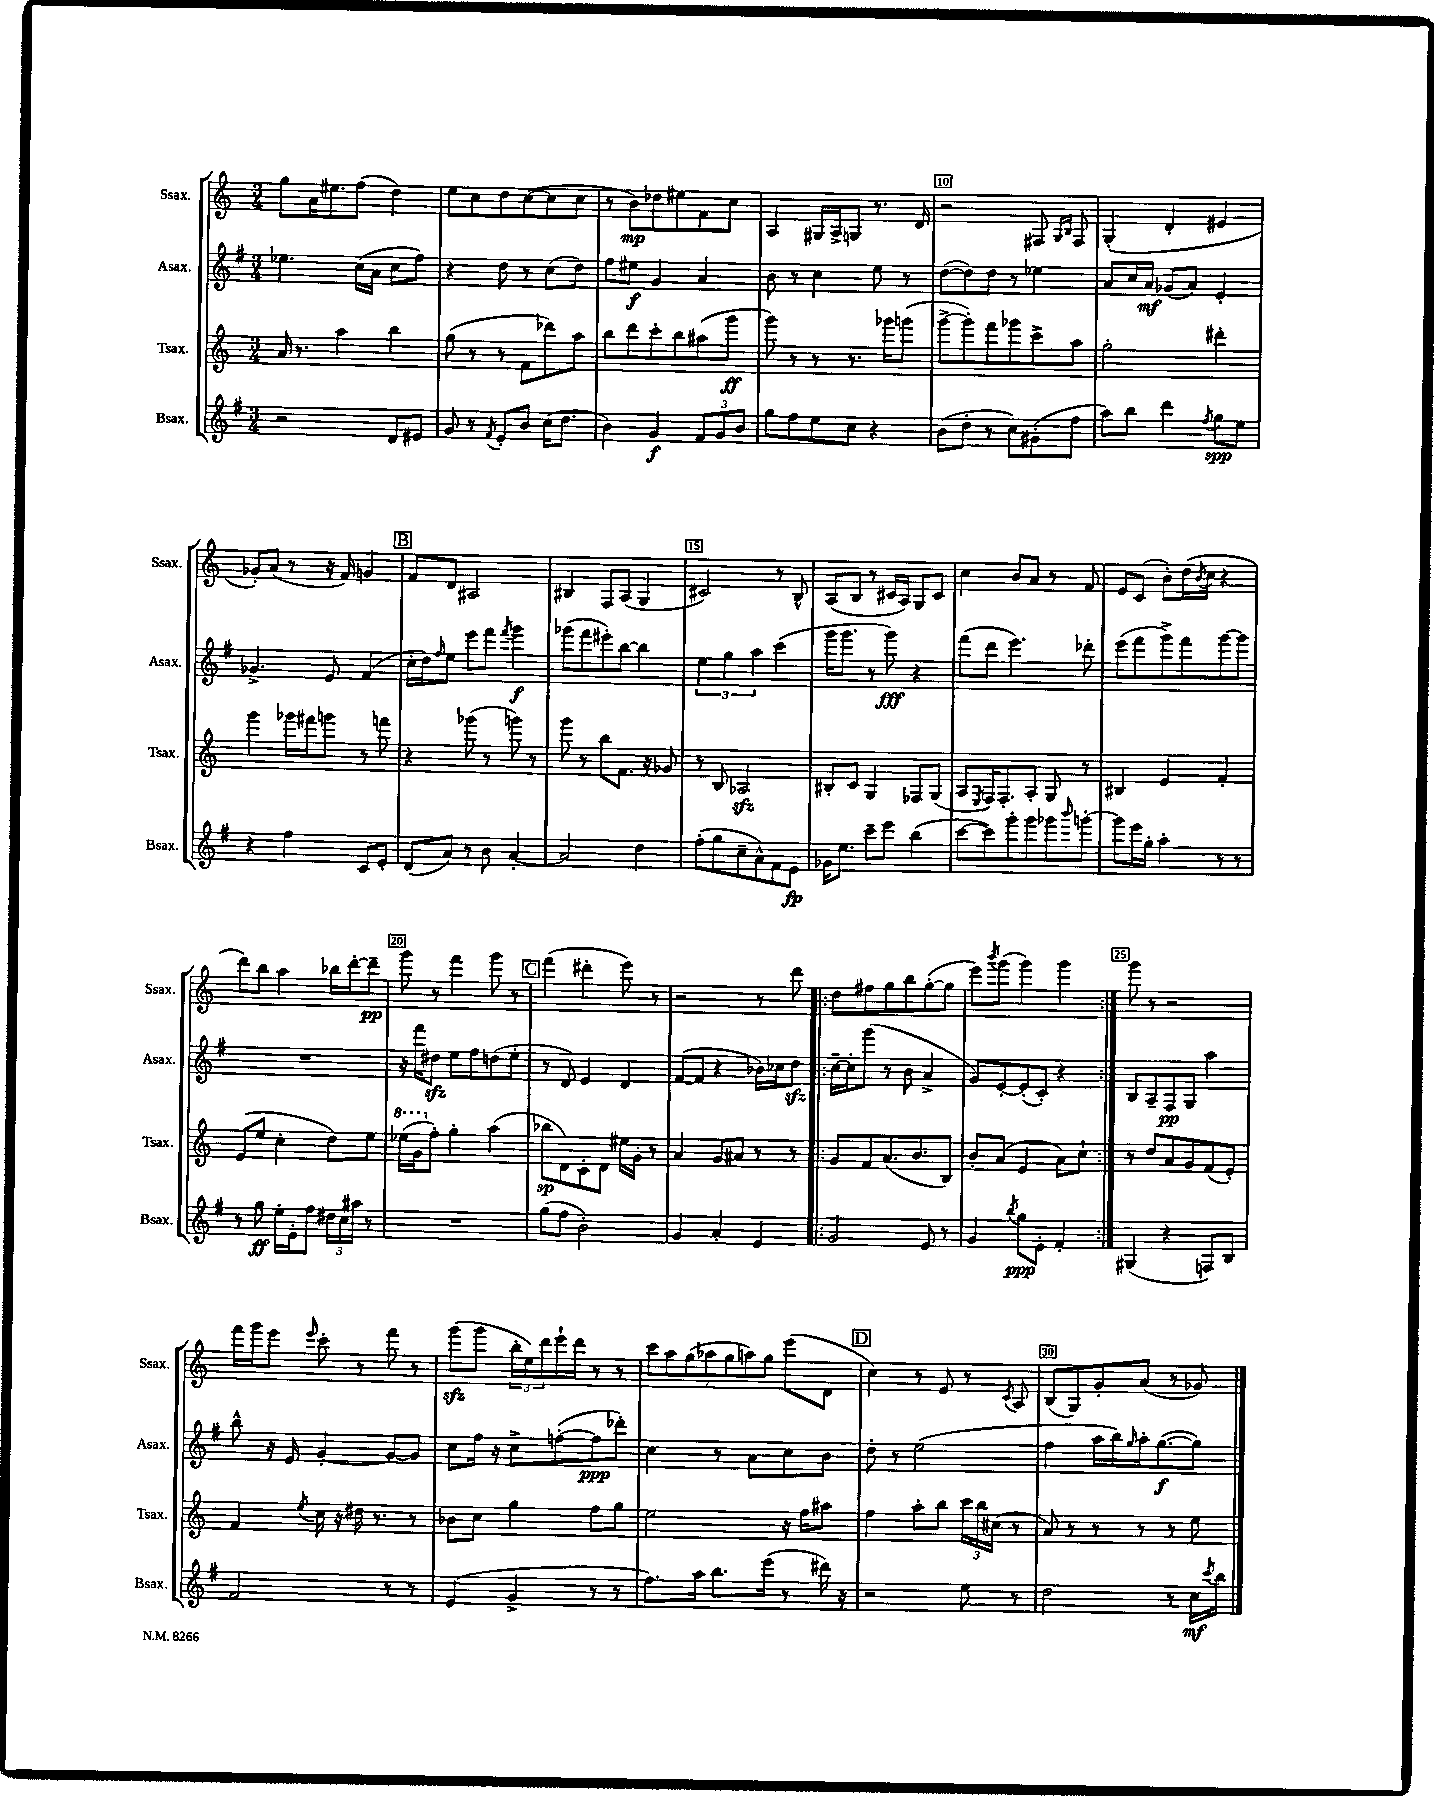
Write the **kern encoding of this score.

**kern	**dynam	**kern	**dynam	**kern	**dynam	**kern	**dynam
*part4	*part4	*part3	*part3	*part2	*part2	*part1	*part1
*staff4	*staff4	*staff3	*staff3	*staff2	*staff2	*staff1	*staff1
*I"Bsax.	*	*I"Tsax.	*	*I"Asax.	*	*I"Ssax.	*
*I'Bsax.	*	*I'Tsax.	*	*I'Asax.	*	*I'Ssax.	*
*clefG2	*	*clefG2	*	*clefG2	*	*clefG2	*
*k[f#]	*	*k[]	*	*k[f#]	*	*k[]	*
*M3/4	*	*M3/4	*	*M3/4	*	*M3/4	*
=6	=6	=6	=6	=6	=6	=6	=6
2r	.	16a/	.	4.ee-X\	.	8gg\L	.
.	.	8.r	.	.	.	.	.
.	.	.	.	.	.	16a\K	.
.	.	.	.	.	.	8.ee#X\	.
.	.	4aa\	.	.	.	.	.
.	.	.	.	(16cc\LL	.	(8ff\J	.
.	.	.	.	16a\JJ	.	.	.
8d/L	.	4bb\	.	8cc\L	.	4dd\)	.
8e#X/J	.	.	.	8ff#\J)	.	.	.
=7	=7	=7	=7	=7	=7	=7	=7
8g/	.	(8gg\	.	4r	.	8ee\L	.
8r	.	8r	.	.	.	8cc\	.
8qf#/	.	.	.	.	.	.	.
8e'/L	.	8r	.	8dd\	.	8dd\	.
8b/J	.	8f\L	.	8r	.	([8cc\	.
(16cc\KL	.	8ddd-X\)	.	(8cc\L	.	8cc\]	.
8.dd\J	.	.	.	.	.	.	.
.	.	8aa\J	.	8dd\J)	.	8cc\J	.
=8	=8	=8	=8	=8	=8	=8	=8
4b\)	.	8bb\L	.	8ff#\L	.	8r	.
.	.	8ddd\	.	8ee#X\J	f	8b\L)	mp
4g/	f	8ccc'\	.	4g/	.	8dd-X\	.
.	.	8bb\	.	.	.	8ee#X\	.
12f#/L	.	(8aa#X\	.	4a/	.	8f\	.
12g/	.	.	.	.	.	.	.
.	.	8ggg\J	ff	.	.	8cc\J	.
12b/J	.	.	.	.	.	.	.
=9	=9	=9	=9	=9	=9	=9	=9
8gg\L	.	8ggg\)	.	8b\	.	4A/	.
8ff#\	.	8r	.	8r	.	.	.
8ee\	.	8r	.	4cc\	.	16G#X/LL	.
.	.	.	.	.	.	16A^/J	.
8cc\J	.	8.r	.	.	.	8Gn/J	.
4r	.	.	.	8ee\	.	8.r	.
.	.	16ggg-X\KL	.	.	.	.	.
.	.	(8gggn\J	.	8r	.	.	.
.	.	.	.	.	.	16d/	.
=10	=10	=10	=10	=10	=10	=10	=10
(8b\L	.	[8ggg^\L	.	([8dd\L	.	2r	.
8dd'\J	.	8ggg'\])	.	8dd\])	.	.	.
8r	.	8fff\	.	8dd\J	.	.	.
8cc\L)	.	8ggg-X\	.	8r	.	.	.
(8g#X'\	.	8ccc^\	.	4ee-X\	.	8F#X/	.
.	.	.	.	.	.	16qqG/LL	.
.	.	.	.	.	.	16qqB/JJ	.
8ff#\J	.	8aa\J	.	.	.	8F#/	.
=11	=11	=11	=11	=11	=11	=11	=11
8aa\L)	.	2gg'\	.	8a/L	.	(4G'/	.
8bb\J	.	.	.	16cc/L	.	.	.
.	.	.	.	16a/JJ	mf	.	.
4ddd\	.	.	.	(8g-X/L	.	4d'/	.
.	.	.	.	8a/J)	.	.	.
8qff#/	.	.	.	.	.	.	.
8gg\L	spp	4ddd#X'\	.	4e'/	.	4e#X/	.
8ee\J	.	.	.	.	.	.	.
!!LO:LB:g=z
=12	=12	=12	=12	=12	=12	=12	=12
4r	.	4ggg\	.	4.g-X^/	.	8g-X'/L)	.
.	.	.	.	.	.	(8a/J	.
4ff#\	.	16ggg-X\LL	.	.	.	8r	.
.	.	16fff#X\J	.	.	.	.	.
.	.	8gggn\J	.	8e/	.	16r	.
.	.	.	.	.	.	16f/)	.
8c/L	.	8r	.	(4f#/	.	4gn/	.
8e'/J	.	8fffn\	.	.	.	.	.
!!LO:REH:place=s1:t=B
=13	=13	=13	=13	=13	=13	=13	=13
(8d/L	.	4r	.	16cc'\LL	.	8f/L	.
.	.	.	.	16dd\J)	.	.	.
.	.	.	.	16qqff#/	.	.	.
8a/J)	.	.	.	8ee\J	.	8d/J	.
8r	.	(8ggg-X\	.	8eee\L	.	2A#X/	.
8b\	.	8r	.	8fff#\J	.	.	.
.	.	.	.	8qfff#/	.	.	.
[4a'/	.	8gggn\)	.	4ggg\	f	.	.
.	.	8r	.	.	.	.	.
=14	=14	=14	=14	=14	=14	=14	=14
2a/]	.	8ggg\	.	(8ggg-X\L	.	4B#X/	.
.	.	8r	.	8fff#\	.	.	.
.	.	8bb\L	.	8eee#X'\)	.	8F/L	.
.	.	8.f\J	.	[8bb\J	.	(8A/J	.
4dd\	.	.	.	4bb\]	.	4G/	.
.	.	16r	.	.	.	.	.
.	.	8g-X/	.	.	.	.	.
=15	=15	=15	=15	=15	=15	=15	=15
(8ff#'\L	.	8r	.	6ee\	.	2c#X/)	.
8gg\	.	8B/	.	.	.	.	.
.	.	.	.	6gg\	.	.	.
8cc~\	.	2A-Xzz/	.	.	.	.	.
.	.	.	.	6aa\	.	.	.
8a^^\)	.	.	.	.	.	.	.
8f#\	.	.	.	(4ccc\	.	8r	.
8e\J	fp	.	.	.	.	8B^^/	.
=16	=16	=16	=16	=16	=16	=16	=16
16g-X\KL	.	8B#X'/L	.	16ggg\KL	.	(8A/L	.
8.ee\J	.	.	.	8.ggg\J	.	.	.
.	.	8c/J	.	.	.	8B/J	.
8ccc~\L	.	4G/	.	8r	.	8r	.
8eee\J	.	.	.	8ggg\)	fff	16c#X/LL	.
.	.	.	.	.	.	16A/JJ)	.
(4bb\	.	8F-X/L	.	4r	.	8G/L	.
.	.	(8G/J	.	.	.	8c#/J	.
=17	=17	=17	=17	=17	=17	=17	=17
[8ccc\L	.	8A/L	.	(8fff#\L	.	4cc\	.
.	.	8qE/	.	.	.	.	.
8ccc\])	.	16F/K)	.	8ddd\J	.	.	.
.	.	8.F'/	.	.	.	.	.
8ggg'\	.	.	.	4.eee\)	.	8b/L	.
8ggg\	.	8A'/J	.	.	.	8a/J	.
8ggg-X\	.	8G/	.	.	.	8r	.
16qqbbb/	.	.	.	.	.	.	.
[8gggn'\J	.	8r	.	8ddd-X'\	.	8f/	.
=18	=18	=18	=18	=18	=18	=18	=18
8ggg\L]	.	4B#X/	.	(8eee\L	.	8e/L	.
16eee\L	.	.	.	8fff#\	.	(8c/J	.
16gg'\JJ	.	.	.	.	.	.	.
4aa'\	.	4e/	.	8ggg^\)	.	8b'\L)	.
.	.	.	.	8fff#\	.	(16dd\L	.
.	.	.	.	.	.	8qb/	.
.	.	.	.	.	.	16cc\JJ	.
8r	.	4f'/	.	[8ggg\	.	4r	.
8r	.	.	.	8ggg\J]	.	.	.
!!LO:LB:g=z
=19	=19	=19	=19	=19	=19	=19	=19
8r	.	(8e/L	.	2.r	.	8ddd\L)	.
8gg\	ff	8ee/J	.	.	.	8bb\J	.
16ee'\LL	.	4cc'\	.	.	.	4aa\	.
16e'\J	.	.	.	.	.	.	.
8ff#\J	.	.	.	.	.	.	.
24dd#X\LL	.	8dd\L)	.	.	.	16bb-X\LL	.
24cc\	.	.	.	.	.	.	.
.	.	.	.	.	.	[16ddd'\J	.
24aa#X\JJ	.	.	.	.	.	.	.
8r	.	8ee\J	.	.	.	8ddd~\J]	pp
=20	=20	=20	=20	=20	=20	=20	=20
*	*	*8va	*	*	*	*	*
2.r	.	(16eee-X\LL	.	16r	.	8ggg\	.
.	.	16gg\J	.	16fff#\KL	.	.	.
*	*	*X8va	*	*	*	*	*
.	.	8ff'\J)	.	8dd#Xzz\J	.	8r	.
.	.	4gg'\	.	8ee\L	.	4fff\	.
.	.	.	.	8ff#\	.	.	.
.	.	(4aa\	.	(8ddn\	.	8ggg\	.
.	.	.	.	8ee'\J	.	8r	.
!!LO:REH:place=s1:t=C
=21	=21	=21	=21	=21	=21	=21	=21
(8gg\L	.	8bb-X\L	sp	8r	.	(4fff\	.
8ff#\J	.	8d\)	.	8d/)	.	.	.
2b'\)	.	8c'\	.	4e/	.	4ddd#X'\	.
.	.	8d\J	.	.	.	.	.
.	.	16ee#X\LL	.	4d/	.	8eee\)	.
.	.	16g'\JJ	.	.	.	.	.
.	.	8r	.	.	.	8r	.
=22	=22	=22	=22	=22	=22	=22	=22
4g/	.	4a/	.	([8f#/L	.	2r	.
.	.	.	.	8f#/J]	.	.	.
4a'/	.	8g/L	.	4r	.	.	.
.	.	8a#X/J	.	.	.	.	.
4e/	.	8r	.	16b-X\LL)	.	8r	.
.	.	.	.	16cc-X\J	.	.	.
.	.	8r	.	8ddzz\J	.	8ddd\	.
=23!|:	=23!|:	=23!|:	=23!|:	=23!|:	=23!|:	=23!|:	=23!|:
2g/	.	8g/L	.	[16cc~\LL	.	8dd\L	.
.	.	.	.	16cc'\J]	.	.	.
.	.	8f/	.	(8ggg\J	.	8ff#X\	.
.	.	(8.a/	.	8r	.	8gg\	.
.	.	.	.	8b\	.	8bb\	.
.	.	8.b/	.	.	.	.	.
8e/	.	.	.	4a^/	.	([8gg'\	.
8r	.	8B/J)	.	.	.	8gg\J]	.
=24	=24	=24	=24	=24	=24	=24	=24
4g/	.	8b'/L	.	8g/L)	.	8eee\L)	.
.	.	.	.	.	.	8qbbb/	.
.	.	(8a/J	.	[8e'/	.	(8ggg\J	.
8qbb/	.	.	.	.	.	.	.
8gg\L	ppp	4e/	.	(8e'/]	.	4ggg\)	.
8e'\J	.	.	.	8c'/J)	.	.	.
4f#'/	.	8a\L)	.	4r	.	4ggg\	.
.	.	8cc`\J	.	.	.	.	.
=25:|!	=25:|!	=25:|!	=25:|!	=25:|!	=25:|!	=25:|!	=25:|!
(4G#X/	.	8r	.	8B/L	.	8ggg\	.
.	.	8dd/L	.	8A~/	.	8r	.
4r	.	8a/	.	8F#/	pp	2r	.
.	.	8g/	.	8G/J	.	.	.
8Fn/L)	.	(8f/	.	4aa\	.	.	.
8B/J	.	8e'/J)	.	.	.	.	.
!!LO:LB:g=z
=26	=26	=26	=26	=26	=26	=26	=26
2f#/	.	4f/	.	8bb^^\	.	16fff\LL	.
.	.	.	.	.	.	16ggg\J	.
.	.	.	.	16r	.	8eee\J	.
.	.	.	.	16e/	.	.	.
.	.	8qee/	.	.	.	16qqeee/	.
.	.	16cc\	.	[4g'/	.	8ccc'\	.
.	.	16r	.	.	.	.	.
.	.	16dd#X\	.	.	.	8r	.
.	.	8.r	.	.	.	.	.
8r	.	.	.	8g/L_	.	8fff\	.
8r	.	8r	.	8g/J]	.	8r	.
=27	=27	=27	=27	=27	=27	=27	=27
(4e/	.	8b-X\L	.	8cc\L	.	(8gggzz\L	.
.	.	8cc\J	.	16ff#\Jk	.	8ggg\J	.
.	.	.	.	16r	.	.	.
4g^/	.	4gg\	.	8cc^\L	.	24bb'\LL	.
.	.	.	.	.	.	24ee\)	.
.	.	.	.	.	.	24ddd\	.
.	.	.	.	([8ffn'\	.	16eee`\	.
.	.	.	.	.	.	16ddd\JJ	.
8r	.	8ff\L	.	8ff\]	ppp	8r	.
8r	.	8gg\J	.	8ddd-X'\J)	.	8r	.
=28	=28	=28	=28	=28	=28	=28	=28
8.ff#\L)	.	2ee\	.	4cc\	.	14ccc\L	.
.	.	.	.	.	.	14aa\	.
.	.	.	.	.	.	(14gg\	.
16aa\Jk	.	.	.	.	.	.	.
.	.	.	.	.	.	14aa-X\	.
8.bb\L	.	.	.	8r	.	.	.
.	.	.	.	.	.	14gg\	.
.	.	.	.	.	.	14aan\)	.
.	.	.	.	8a\L	.	.	.
.	.	.	.	.	.	14gg\J	.
(16eee\Jk	.	.	.	.	.	.	.
8r	.	16r	.	8cc\	.	(8eee\L	.
.	.	16ff\KL	.	.	.	.	.
16ddd#X\)	.	8aa#X\J	.	8b\J	.	8d\J	.
16r	.	.	.	.	.	.	.
!!LO:REH:place=s1:t=D
=29	=29	=29	=29	=29	=29	=29	=29
2r	.	4ff\	.	8dd'\	.	4cc\)	.
.	.	.	.	8r	.	.	.
.	.	8aa'\L	.	(2ee\	.	8r	.
.	.	8bb\J	.	.	.	8e/	.
8ee\	.	24ccc\LL	.	.	.	8r	.
.	.	24bb\	.	.	.	.	.
.	.	(24cc#X\JJ	.	.	.	.	.
.	.	.	.	.	.	8qc/	.
8r	.	8r	.	.	.	8A/	.
=30	=30	=30	=30	=30	=30	=30	=30
2dd\	.	8a/)	.	4ff#\	.	(8B/L	.
.	.	8r	.	.	.	8G/)	.
.	.	8r	.	16aa\LL	.	8g'/	.
.	.	.	.	16bb\)	.	.	.
.	.	.	.	16qqgg/	.	.	.
.	.	8r	.	16aa'\J	.	(8a/J	.
.	.	.	.	([8.gg\	f	.	.
8r	.	8r	.	.	.	8r	.
16cc\LL	mf	8ee\	.	8gg\J])	.	8g-X/)	.
8qccc/	.	.	.	.	.	.	.
16bb\JJ	.	.	.	.	.	.	.
==	==	==	==	==	==	==	==
*-	*-	*-	*-	*-	*-	*-	*-
